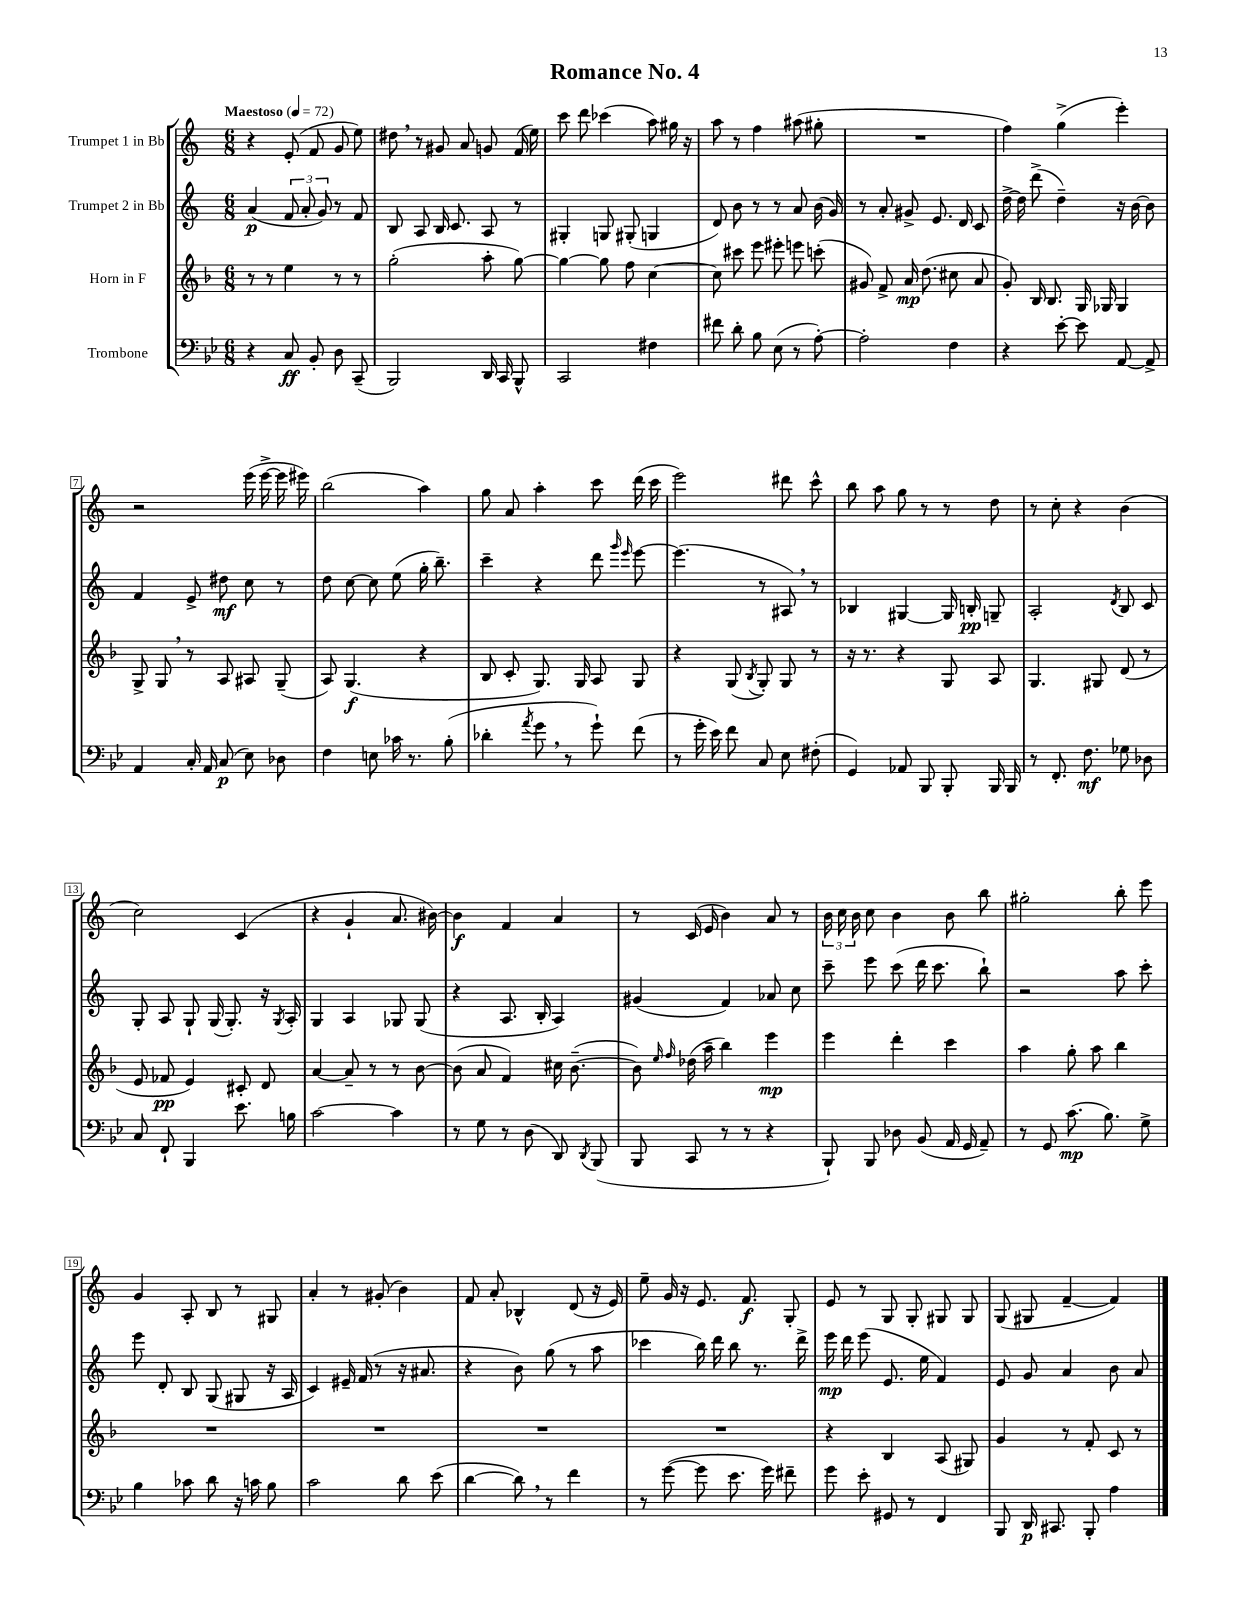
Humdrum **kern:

**kern	**kern	**kern	**kern
*staff4	*staff3	*staff2	*staff1
*clefF4	*clefG2	*clefG2	*clefG2
*k[b-e-]	*k[b-]	*k[]	*k[]
*M6/8	*M6/8	*M6/8	*M6/8
*MM72	*MM72	*MM72	*MM72
4r	8r	(4a/	4r
.	8r	.	.
8C/	4ee\	12f/	(8e'/
.	.	12a'/	.
8BB-'/	.	.	8f/
.	.	12g/)	.
8D\	8r	8r	8g/
(8CC~/	8r	8f/	8ee\)
=	=	=	=
2BBB-/)	(2gg'\	8B/	8dd#\
.	.	8A/	8r
.	.	16B/	8g#/
.	.	8.c/	.
.	.	.	8a/
16DD/	8aa'\	8A/	8g/
16CC/	.	.	.
8BBB-^^/	[8gg\)	8r	(16f/
.	.	.	16ee\)
=	=	=	=
2CC/	4gg\_	4G#'/	8ccc\
.	.	.	8ddd\
.	8gg\]	8G/	(4ccc-\
.	8ff\	(8G#'/	.
4F#\	[4cc\	4G/	8aa\)
.	.	.	16gg#\
.	.	.	16r
=	=	=	=
8f#\	8cc\]	8d/)	8aa\
8d'\	8ccc#\	8b\	8r
8B-\	8eee\	8r	4ff\
(8E-\	8eee#'\	8r	.
8r	8eee\	8a/	(8aa#\
[8A'\)	(8ccc'\	(16b\	8gg#'\
.	.	16g/)	.
=	=	=	=
2A'\]	8g#/)	8r	2.r
.	8f^/	8a'/	.
.	16a/	8g#^/	.
.	(8.dd\	.	.
.	.	8.e/	.
4F\	8cc#\	.	.
.	.	16d/	.
.	8a/	8c/	.
=	=	=	=
4r	8g'/)	[16dd^\	4ff\)
.	.	16dd\]	.
.	16B-/	(8ddd^\	.
.	8.B-/	.	.
[8e-'\	.	4dd~\)	(4gg^\
8e-\]	16G/	.	.
.	16G-/	.	.
[8AA/	4G-/	16r	4eee'\)
.	.	[16b\	.
8AA^/]	.	8b\]	.
=	=	=	=
4AA/	8G^/	4f/	2r
.	8G/	.	.
16C'/	8r	8e^/	.
16AA/	.	.	.
(8C/	8A/	8dd#\	.
8E-\)	8A#/	8cc\	(16eee\
.	.	.	[16eee^\
8D-\	(8G~/	8r	16eee\]
.	.	.	16eee#\)
=	=	=	=
4F\	8A/)	8dd\	(2bb\
.	(4.G/	[8cc\	.
8E\	.	8cc\]	.
16c-\	.	(8ee\	.
8.r	.	.	.
.	4r	16gg'\	4aa\)
.	.	8.bb~\)	.
(8B-'\	.	.	.
=	=	=	=
4d-'\	8B-/	4ccc~\	8gg\
.	8c'/	.	8a/
8qa/	.	.	.
8g\	8.G/)	4r	4aa'\
8r	.	.	.
.	16G/	.	.
8g`\)	8A/	8ddd\	8ccc\
.	.	16qqggg/	.
.	.	16qqeee/	.
(8f\	8G/	[8eee\	(16ddd\
.	.	.	16ccc\
=	=	=	=
8r	4r	(4.eee\]	2eee\)
16g'\	.	.	.
16e-\)	.	.	.
8f\	(8G/	.	.
.	8qB-/	.	.
8C/	8G'/)	8r	.
8E-\	8G/	8A#/)	8ddd#\
(8F#'\	8r	8r	8ccc^^\
=	=	=	=
4GG/)	16r	4B-/	8bb\
.	8.r	.	.
.	.	.	8aa\
8AA-/	4r	[4G#/	8gg\
8BBB-/	.	.	8r
8BBB-'/	8G/	16G#/]	8r
.	.	16B'/	.
16BBB-/	8A/	8G~/	8dd\
16BBB-/	.	.	.
=	=	=	=
8r	4.G/	2A'/	8r
8.FF'/	.	.	8cc'\
.	.	.	4r
8.F\	.	.	.
.	8G#/	.	.
.	.	8qd/	.
8G-\	(8d/	8B/	(4b\
8D-\	8r	8c/	.
=	=	=	=
8C/	8e/	8G'/	2cc\)
8FF`/	8f-/	8A/	.
4BBB-/	4e/)	8G`/	.
.	.	(16G/	.
.	.	8.G'/)	.
8.e-\	8c#'/	.	(4c/
.	8d/	16r	.
.	.	8qG/	.
16B\	.	16A'/	.
=	=	=	=
[2c\	[4a/	4G/	4r
.	8a~/]	4A/	4g`/
.	8r	.	.
4c\]	8r	8G-/	8.a/
.	[8b-\	(8G-/	.
.	.	.	[16b#\)
=	=	=	=
8r	(8b-\]	4r	4b#\]
8G\	8a/	.	.
8r	4f/)	8.A/	4f/
(8D\	.	.	.
.	.	16B'/	.
8DD/)	16cc#\	4A/)	4a/
.	([8.b-~\	.	.
8qDD/	.	.	.
(8BBB-/	.	.	.
=	=	=	=
8BBB-/	8b-\])	(4g#/	8r
.	16qqee/	.	.
.	16qqff/	.	.
8CC/	(16dd-\	.	(16c/
.	16aa~\	.	16e/
8r	4bb-\)	4f/)	4b\)
8r	.	.	.
4r	4eee\	8a-/	8a/
.	.	8cc\	8r
=	=	=	=
8BBB-`/)	4eee\	8ccc~\	24b\
.	.	.	24cc\
.	.	.	24b\
8BBB-/	.	8eee\	8cc\
8D-\	4ddd'\	(8ccc\	4b\
(8BB-/	.	16ddd\	.
.	.	8.ccc\	.
16AA/	4ccc\	.	8b\
16GG/	.	.	.
8AA~/)	.	8bb`\)	8bb\
=	=	=	=
8r	4aa\	2r	2gg#'\
8GG/	.	.	.
(8.c\	8gg'\	.	.
.	8aa\	.	.
8.B-\)	.	.	.
.	4bb-\	8aa\	8bb'\
8G^\	.	8ccc'\	8eee\
=	=	=	=
4B-\	2.r	8eee\	4g/
.	.	8d'/	.
8c-\	.	8B/	8A'/
8d\	.	(8G/	8B/
16r	.	8G#/	8r
16c\	.	.	.
8B-\	.	16r	8G#/
.	.	16A/	.
=	=	=	=
2c\	2.r	4c/)	4a'/
.	.	16e#~/	8r
.	.	(16f/	.
.	.	8r	(8g#'/
8d\	.	16r	4b\)
.	.	8.a#/	.
(8e-\	.	.	.
=	=	=	=
[4d\	2.r	4r	8f/
.	.	.	8a'/
8d\])	.	8b\)	4B-^^/
8r	.	(8gg\	.
4f\	.	8r	(8d/
.	.	8aa\	16r
.	.	.	16e/)
=	=	=	=
8r	2.r	4ccc-\	8ee~\
([8g\	.	.	16g/
.	.	.	16r
8g\]	.	16bb\)	8.e/
.	.	16ddd\	.
8.e-\	.	8bb\	.
.	.	.	8.f/
.	.	8.r	.
16g\)	.	.	.
8f#~\	.	.	8G'/
.	.	16ddd^\	.
=	=	=	=
8g\	4r	16eee\	8e/
.	.	16ddd\	.
8e-'\	.	(8eee\	8r
8GG#/	4B-/	8.e/	8G/
8r	.	.	8G'/
.	.	16ee\	.
4FF/	(8A/	4f/)	8G#/
.	8G#/)	.	8G#/
=	=	=	=
8BBB-/	4g/	8e/	(8G/
16DD/	.	8g/	8G#/
8.CC#/	.	.	.
.	8r	4a/	[4f~/
8BBB-'/	8f'/	.	.
4A\	8c/	8b\	4f/])
.	8r	8a/	.
==	==	==	==
*-	*-	*-	*-
